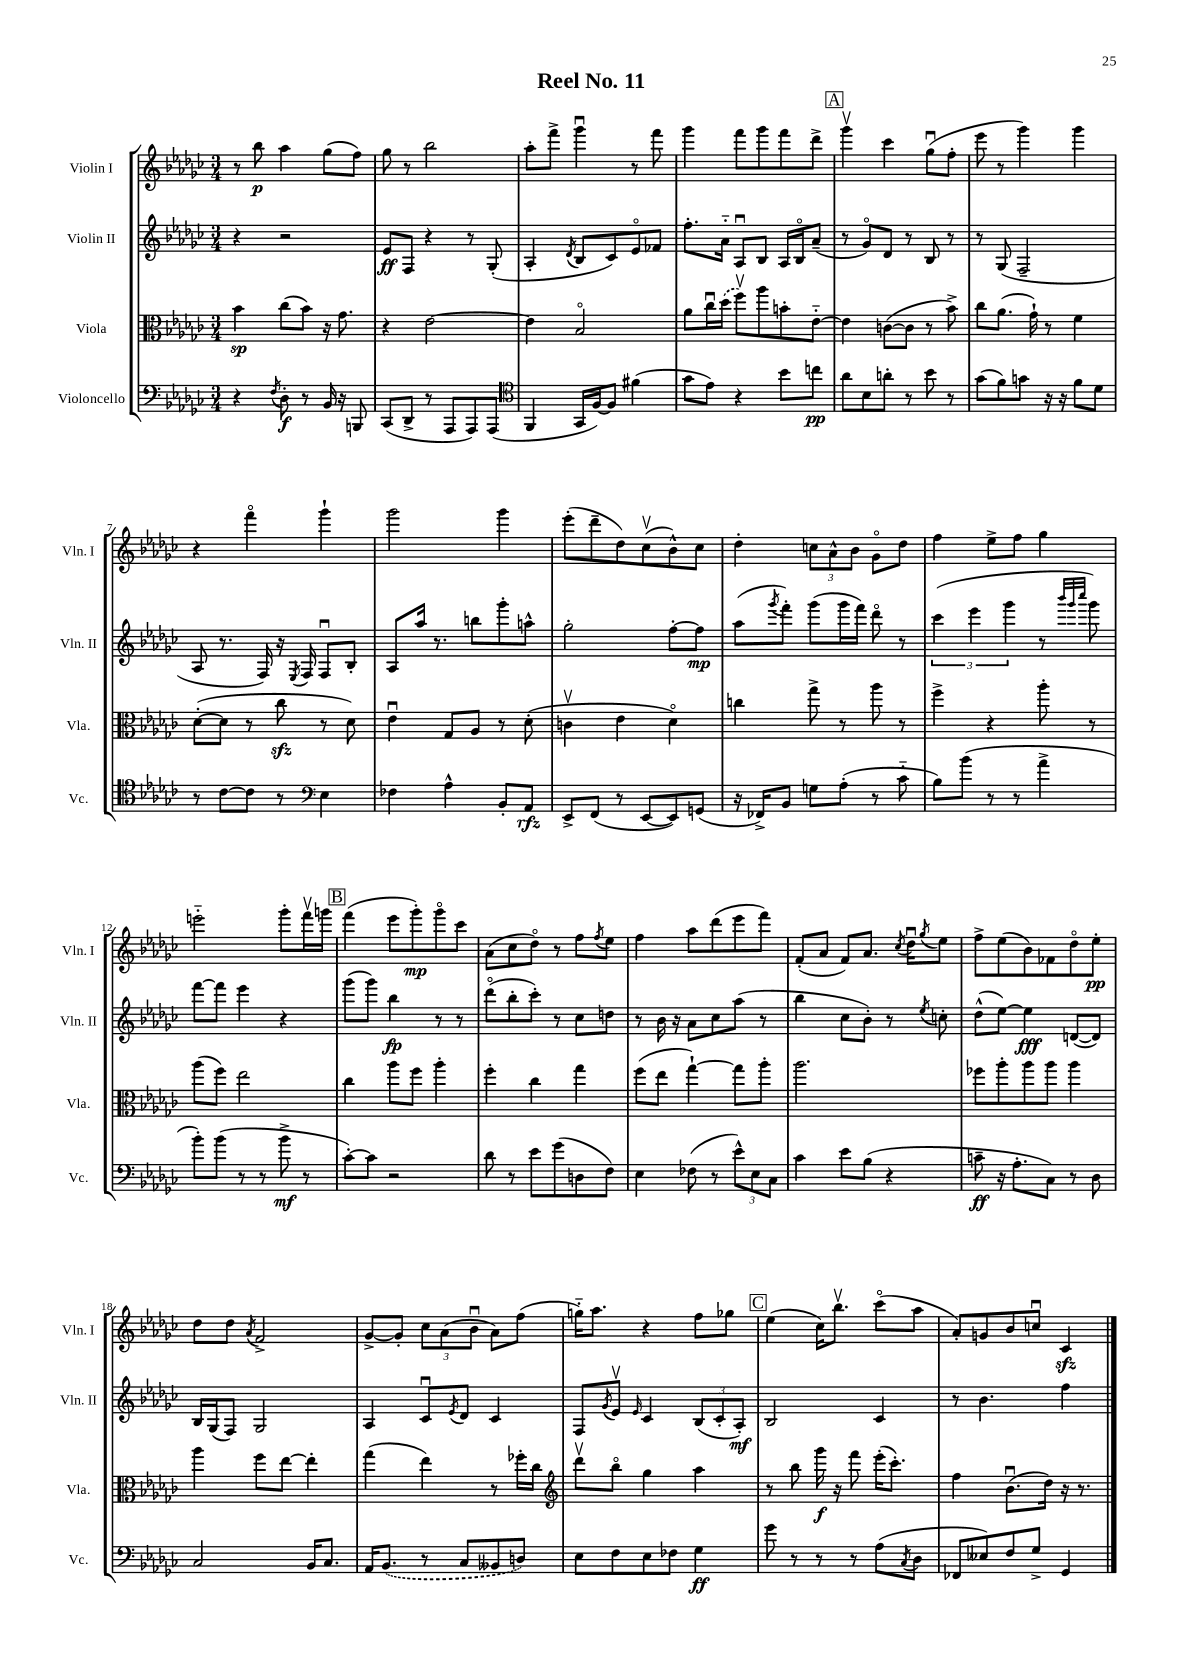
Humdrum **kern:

**kern	**kern	**kern	**kern
*staff4	*staff3	*staff2	*staff1
*clefF4	*clefC3	*clefG2	*clefG2
*k[b-e-a-d-g-c-]	*k[b-e-a-d-g-c-]	*k[b-e-a-d-g-c-]	*k[b-e-a-d-g-c-]
*M3/4	*M3/4	*M3/4	*M3/4
4r	4b-\	4r	8r
.	.	.	8bb-\
8qF/	.	.	.
8D-'\	(8cc-\L	2r	4aa-\
8r	8b-\J)	.	.
16BB-/	16r	.	(8gg-\L
16r	8.g-\	.	.
8BBB/	.	.	8ff\J)
=	=	=	=
(8CC-/L	4r	8e-/L	8gg-\
8DD-^/J	.	8F/J	8r
8r	[2e-\	4r	2bb-\
8AAA-/L	.	.	.
8AAA-/)	.	8r	.
(8AAA-/J	.	(8G-'/	.
=	=	=	=
*clefC4	*	*	*
4FF/	4e-\]	4A-'/	8aa-'\L
.	.	.	8fff^\J
.	.	8qd-/	.
16GG-/LL	2B-o/	8B-/L	4ggg-u\
[16F/J)	.	.	.
8F/]J	.	8c-/)	.
(4f#\	.	8e-o/	8r
.	.	8f-/J	8fff\
=	=	=	=
8g-\L	8a-\L	8.ff'\L	4ggg-\
8e-\J)	16cc-u\L	.	.
.	(16dd-\JJ	16a-'~\Jk	.
4r	8ffv\L)	8A-u/L	8fff\L
.	8aa-\	8B-/J	8ggg-\
8b-\L	8b'\	16A-/LL	8fff\
.	.	16B-o/J	.
8cc\J	[8e-'~\J	(8a-~/J	8ddd-^\J
=	=	=	=
8a-\L	4e-\]	8r	4ggg-v\
8B-\	.	8g-o/L)	.
8a'\J	([8c\L	8d-/J	4ccc-\
8r	8c\]J	8r	.
8b-\	8r	8B-/	(8gg-u\L
8r	8b-^\)	8r	8ff'\J
=	=	=	=
(8g-\L	8cc-\L	8r	8eee-\
8f\)	(8.a-\J	(8G-/	8r
8g\J	.	2F~/	4ggg-\)
.	16g-`\)	.	.
16r	8r	.	.
16r	.	.	.
8f\L	4f\	.	4ggg-\
8d-\J	.	.	.
=	=	=	=
8r	([8d-'\L	8A-/	4r
[8c-\L	8d-\]J	8.r	.
8c-\]J	8r	.	4fffo\
.	.	16F/)	.
8r	8cc-\	16r	.
.	.	8qE-/	.
.	.	16F/	.
*clefF4	*	*	*
4E-\	8r	8Fu/L	4ggg-`\
.	8d-\)	8B-'/J	.
=	=	=	=
4F-\	4e-u\	8A-/L	2ggg-\
.	.	16aa-/Jk	.
.	.	8.r	.
4A-^^\	8G-/L	.	.
.	8A-/J	8bb\L	.
8BB-'/L	8r	8ggg-'\	4ggg-\
8AA-/J	(8d-'\	8aa^^\J	.
=	=	=	=
8EE-^/L	4cv\	2gg-'\	(8eee-'\L
(8FF/J	.	.	8ddd-~\
8r	4e-\	.	8dd-\)
[8EE-/L	.	.	(8cc-v\
8EE-/])	4d-o\)	[8ff'\L	8b-^^\)
(8GG/J	.	8ff\]J	8cc-\J
=	=	=	=
16r	4cc\	(8aa-\L	4dd-'\
16FF-^/LK)	.	.	.
.	.	8qggg-/	.
8BB-/J	.	8fff'\J)	.
8G\L	8gg-^\	(8ggg-\L	12cc\L
.	.	.	12a-^^\
(8A-'\J	8r	16ggg-\L	.
.	.	.	12b-\J
.	.	16fff\JJ)	.
8r	8aa-\	8ddd-o\	8g-o\L
8c-'~\	8r	8r	8dd-\J
=	=	=	=
8B-\L)	4ff^\	(6ccc-\	4ff\
(8b-\J	.	.	.
.	.	6eee-\	.
8r	4r	.	8ee-^\L
.	.	6ggg-\	.
8r	.	.	8ff\J
4a-^\	8aa-'\	8r	4gg-\
.	.	32qqbbb-/LLL	.
.	.	32qqggg-/	.
.	.	32qqcccc-/JJJ	.
.	8r	8ggg-\)	.
=	=	=	=
8b-'\L)	(8aa-\L	[8fff\L	2eee'~\
(8b-\J	8ff\J)	8fff\]J	.
8r	2ee-\	4eee-\	.
8r	.	.	.
8b-^\	.	4r	8ggg-'\L
8r	.	.	16fffv\L
.	.	.	16ggg\JJ
=	=	=	=
[8c-'\L)	4cc-\	(8ggg-\L	(4fff\
8c-\]J	.	8ggg-\J)	.
2r	8aa-\L	4bb-\	8eee-\L
.	8ff\J	.	8ggg-'\)
.	4aa-'\	8r	8ggg-o\
.	.	8r	8ccc-\J
=	=	=	=
8d-\	4ff'\	(8ddd-o\L	(8a-\L
8r	.	8bb-'\	8cc-\
8e-\L	4cc-\	8ccc-'\J)	8dd-o\J)
(8g-\	.	8r	8r
8D\	4gg-\	8cc-\L	8ff\L
.	.	.	8qff/
8F\J)	.	8dd\J	8ee-\J
=	=	=	=
4E-\	(8ff\L	8r	4ff\
.	8ee-\J	16b-\	.
.	.	16r	.
(8F-\	[4gg-`\)	8a-\L	8aa-\L
8r	.	8cc-\	(8ddd-\
12e-^^\L)	8gg-\]L	(8aa-\J	8eee-\
12E-\	.	.	.
.	8aa-'\J	8r	8fff\J)
12C-\J	.	.	.
=	=	=	=
4c-\	2.aa-\	4bb-\	(8f'/L
.	.	.	8a-/J
8e-\L	.	8cc-\L	8f/L)
(8B-\J	.	8b-'\J)	8.a-/J
4r	.	8r	.
.	.	.	8qcc-/
.	.	.	16dd-u\LK
.	.	8qee-/	8qgg-/
.	.	8cc'\	8ee-\J
=	=	=	=
8c~\	8ff-\L	(8dd-^^\L	8ff^\L
16r	8aa-'\	[8ee-\J)	(8ee-\
8.A-'\L	.	.	.
.	8aa-\	4ee-\]	8b-\)
8C-\J)	8aa-\J	.	8f-\
8r	4aa-\	([8d/L	8dd-o\
8D-\	.	8d/]J)	8ee-'\J
=	=	=	=
2C-/	4aa-\	16B-/LL	8dd-\L
.	.	(16G-/J	.
.	.	8F/J)	8dd-\J
.	.	.	8qa-/
.	8ff\L	2G-/	2f^/
.	[8ee-\J	.	.
16BB-/LK	4ee-'\]	.	.
8.C-/J	.	.	.
=	=	=	=
16AA-/LK	(4gg-\	4A-/	[8g-^/L
(8.BB-/J	.	.	.
.	.	.	8g-'/]J
8r	4ee-\)	8c-u/L	12cc-\L
.	.	.	(12a-\
.	.	8qe-/	.
8C-/L	.	8d-/J	.
.	.	.	12b-u\J
8BB--/	8r	4c-/	8a-\L)
8D/J)	16ff-'\LL	.	(8ff\J
.	16cc-\JJ	.	.
=	=	=	=
*	*clefG2	*	*
8E-\L	8ddd-v\L	8F/L	16gg'~\LK)
.	.	.	8.aa-\J
.	.	8qg-/	.
8F\	8bb-o\J	8e-v/J	.
.	.	16qqe-/	.
8E-\	4gg-\	4c-/	4r
8F-\J	.	.	.
4G-\	4aa-\	(12B-/L	8ff\L
.	.	12c-'/	.
.	.	.	8gg-\J
.	.	12A-'/J)	.
=	=	=	=
8g-\	8r	2B-/	(4ee-\
8r	8bb-\	.	.
8r	16ggg-\	.	16cc-\LK)
.	16r	.	8.bb-v\J
8r	8fff\	.	.
(8A-\L	(16eee-'\LK	4c-/	(8ccc-o\L
.	8.ccc-'\J)	.	.
8qC-/	.	.	.
8D-\J	.	.	8aa-\J
=	=	=	=
8FF-/L	4ff\	8r	8a-'/L)
8E--/)	.	4.b-\	8g/
8F/	(8.b-u\L	.	8b-/
8G-^/J	.	.	8ccu/J
.	16dd-\Jk)	.	.
4GG-/	16r	4ff\	4c-/
.	8.r	.	.
==	==	==	==
*-	*-	*-	*-
